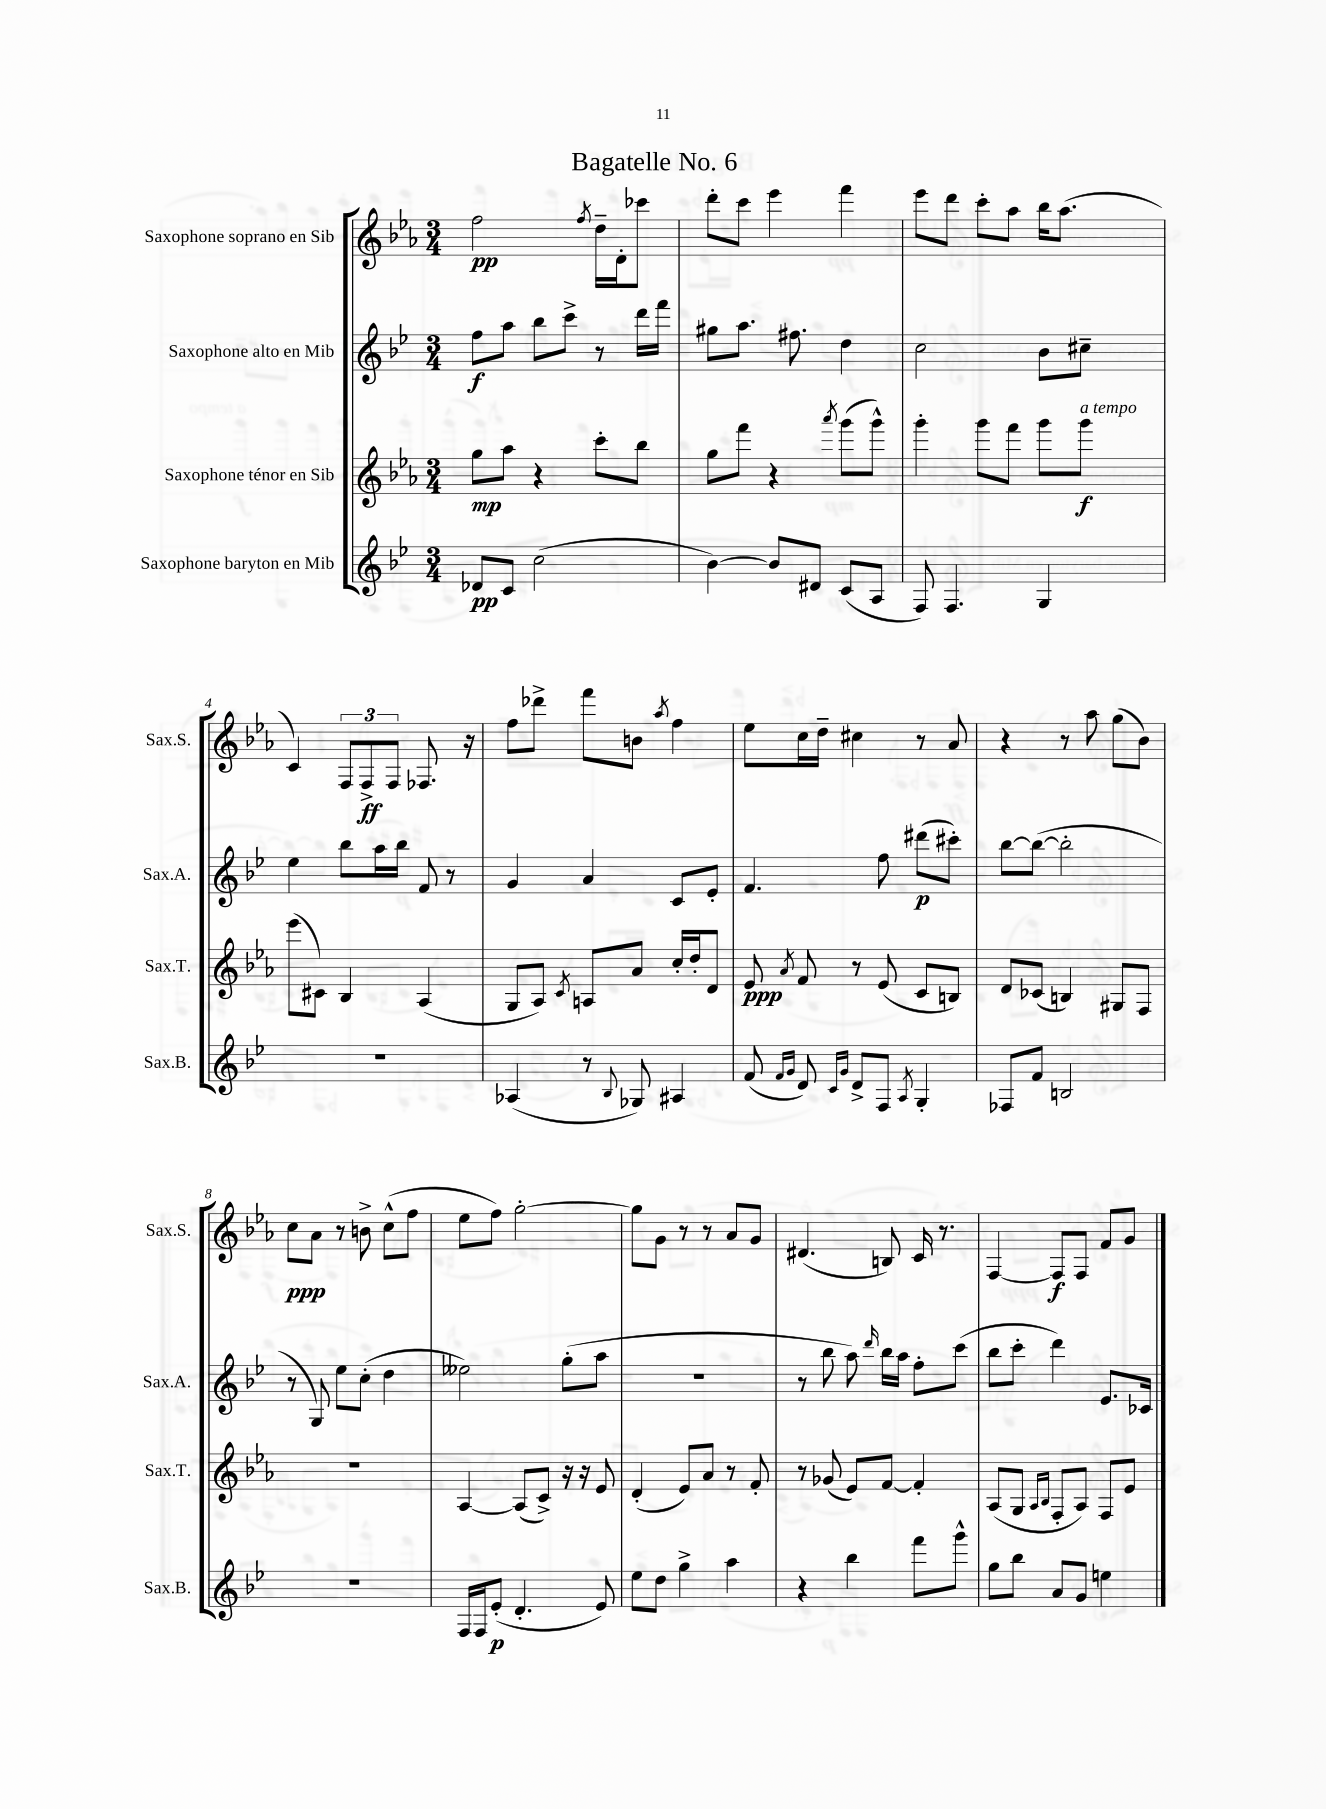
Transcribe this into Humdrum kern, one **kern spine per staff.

**kern	**kern	**kern	**kern
*staff4	*staff3	*staff2	*staff1
*clefG2	*clefG2	*clefG2	*clefG2
*k[b-e-]	*k[b-e-a-]	*k[b-e-]	*k[b-e-a-]
*M3/4	*M3/4	*M3/4	*M3/4
8d-	8gg	8ff	2ff
8c	8aa-	8aa	.
(2cc	4r	8bb-	.
.	.	8ccc^	.
.	.	.	8qff
.	8ccc'	8r	16dd~
.	.	.	16d'
.	8bb-	16ddd	8ccc-
.	.	16fff	.
=	=	=	=
[4b-)	8gg	8gg#	8ddd'
.	8fff	8.aa	8ccc
8b-]	4r	.	4eee-
.	.	8.ff#	.
8d#	.	.	.
.	8qaaa-	.	.
(8c	(8ggg	4dd	4fff
8A	8ggg^^)	.	.
=	=	=	=
8F)	4ggg'	2cc	8eee-
4.F	.	.	8ddd
.	8ggg	.	8ccc'
.	8fff	.	8aa-
4G	8ggg	8b-	16bb-
.	.	.	(8.aa-
.	8ggg	8cc#~	.
=	=	=	=
2.r	(8eee-	4ee-	4c)
.	8c#)	.	.
.	4B-	8bb-	12F
.	.	.	12F^
.	.	16aa	.
.	.	.	12F
.	.	16bb-	.
.	(4A-	8f	8.F-
.	.	8r	.
.	.	.	16r
=	=	=	=
(4A-	8G	4g	8ff
.	8A-)	.	8ddd-^
.	8qc	.	.
8r	8A	4a	8fff
8qqB-	.	.	.
8G-)	8a-	.	8b
.	.	.	8qaa-
4A#	16cc'	8c	4ff
.	16dd'	.	.
.	8d	8e-'	.
=	=	=	=
(8f	8e-	4.f	8ee-
16qqf	.	.	.
16qqg	8qa-	.	.
8d)	8f	.	16cc
.	.	.	16dd~
16qqc	.	.	.
16qqg	.	.	.
8d^	8r	.	4cc#
8F	(8e-	8ff	.
8qA	.	.	.
4G'	8c	(8ddd#	8r
.	8B)	8ccc#')	8a-
=	=	=	=
8F-	8d	[8bb-	4r
8f	(8c-	(8bb-_	.
2B	4B)	2bb-']	8r
.	.	.	8aa-
.	8G#	.	(8gg
.	8F	.	8b-)
=	=	=	=
2.r	2.r	8r	8cc
.	.	8G)	8a-
.	.	8ee-	8r
.	.	(8cc'	8b^
.	.	4dd	(8cc^^
.	.	.	8ff
=	=	=	=
16F	[4A-	2ee--)	8ee-
16F	.	.	.
(8e-'	.	.	8ff)
4.d'	(8A-]	.	[2gg'
.	8c^)	.	.
.	16r	(8gg'	.
.	16r	.	.
8e-)	8e-	8aa	.
=	=	=	=
8ee-	(4d'	2.r	8gg]
8dd	.	.	8g
4gg^	8e-)	.	8r
.	8a-	.	8r
4aa	8r	.	8a-
.	8f'	.	8g
=	=	=	=
4r	8r	8r	(4.d#
.	(8g-	8bb-	.
4bb-	8e-)	8aa)	.
.	.	16qqddd	.
.	[8f	16bb-	8B)
.	.	16aa	.
8fff	4f']	8ff'	16c
.	.	.	8.r
8ggg^^	.	(8ccc	.
=	=	=	=
8gg	(8A-	8bb-	[4F
8bb-	8G	8ccc'	.
.	16qqA-	.	.
.	16qqB-	.	.
8a	8F'	4ddd)	8F]
8g	8A-)	.	8F
4ee	8F	8.e-	8f
.	8e-	.	8g
.	.	16c-	.
==	==	==	==
*-	*-	*-	*-
